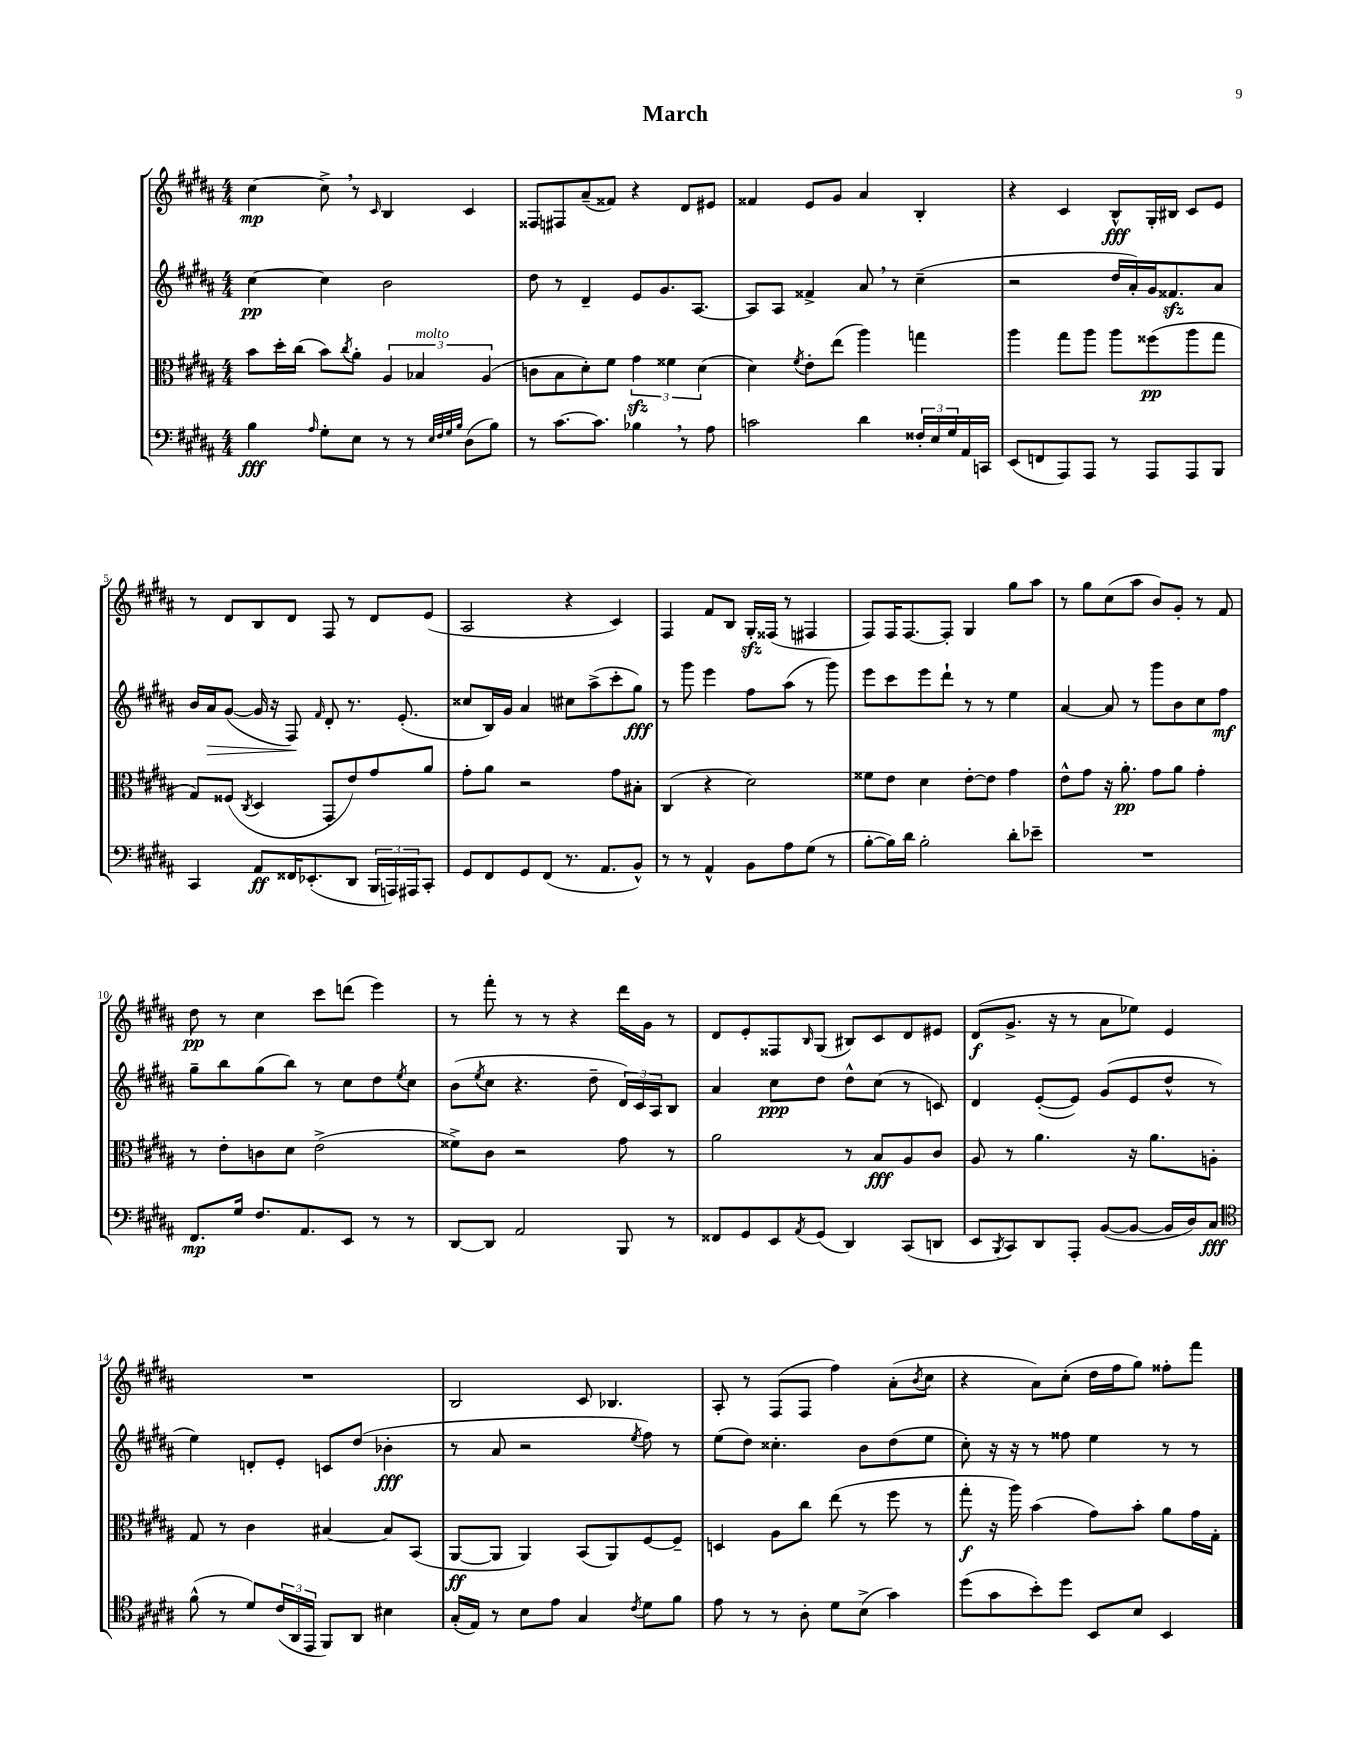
\header { title = "March" }
<<
\new StaffGroup <<
\new Staff = "s0" {
    \clef treble \key b \major \numericTimeSignature \time 4/4
    cis''4~\mp cis''8-> \breathe r8 \grace { cis'16 } b4 cis'4 |
    fisis8 fis8 ais'8--( fisis'8) r4 dis'8 eis'8 |
    fisis'4 e'8 gis'8 ais'4 b4-. |
    r4 cis'4 b8-^\fff gis16-. bis16 cis'8 e'8 |
    r8 dis'8 b8 dis'8 fis8 r8 dis'8 e'8( |
    ais2 r4 cis'4) |
    fis4 fis'8 b8 gis16-.\sfz fisis16( r8 fis4 |
    fis8) fis16 fis8.~ fis8-. gis4 gis''8 ais''8 |
    r8 gis''8 cis''8( ais''8 b'8) gis'8-. r8 fis'8 |
    dis''8\pp r8 cis''4 cis'''8 d'''8( e'''4) |
    r8 fis'''8-. r8 r8 r4 dis'''16 gis'16 r8 |
    dis'8 e'8-. fisis8 \grace { b16 } gis8( bis8) cis'8 dis'8 eis'8 |
    dis'8\f( gis'8.-> r16 r8 ais'8 ees''8) e'4 |
    R1 |
    b2 cis'8 bes4. |
    ais8-. r8 fis8( fis8 fis''4) ais'8-.( \acciaccatura { b'8 } cis''8 |
    r4 ais'8) cis''8-.( dis''16 fis''16 gis''8) fisis''8-. fis'''8 \bar "|." |
}
\new Staff = "s1" {
    \clef treble \key b \major \numericTimeSignature \time 4/4
    cis''4~\pp cis''4 b'2 |
    dis''8 r8 dis'4-- e'8 gis'8. ais8.~ |
    ais8 ais8 fisis'4-> ais'8 \breathe r8 cis''4--( |
    r2 dis''16 ais'16-.) gis'16 fisis'8.\sfz ais'8 |
    b'16 ais'16\> gis'8~( gis'16 r16 fis8\!) \grace { fis'16 } dis'8-. r8. e'8.-.( |
    cisis''8 b16) gis'16 ais'4 cis''8 ais''8->( cis'''8-. gis''8\fff) |
    r8 gis'''8 e'''4 fis''8 ais''8( r8 gis'''8) |
    e'''8 cis'''8 e'''8 dis'''8-! r8 r8 e''4 |
    ais'4~ ais'8 r8 gis'''8 b'8 cis''8 fis''8\mf |
    gis''8-- b''8 gis''8( b''8) r8 cis''8 dis''8 \acciaccatura { e''8 } cis''8 |
    b'8( \acciaccatura { e''8 } cis''8 r4. dis''8-- \tuplet 3/2 { dis'16) cis'16 ais16 } b8 |
    ais'4 cis''8\ppp dis''8 dis''8-^ cis''8( r8 c'8) |
    dis'4 e'8~-.( e'8) gis'8( e'8 dis''8-^ r8 |
    e''4) d'8-. e'8-. c'8 dis''8( bes'4-.\fff |
    r8 ais'8 r2 \acciaccatura { e''8 } fis''8) r8 |
    e''8( dis''8) cisis''4.-. b'8 dis''8( e''8 |
    cis''8-.) r16 r16 r8 fisis''8 e''4 r8 r8 \bar "|." |
}
\new Staff = "s2" {
    \clef alto \key b \major \numericTimeSignature \time 4/4
    b'8 dis''16-. cis''16( b'8) \acciaccatura { cis''8 } ais'8-. \tuplet 3/2 { ais4 bes4^\markup { \italic "molto" } ais4( } |
    c'8 b8 dis'8-.) fis'8 \tuplet 3/2 { gis'4\sfz fisis'4 dis'4( } |
    dis'4) \acciaccatura { fis'8 } e'8-. e''8( ais''4) g''4 |
    ais''4 gis''8 ais''8 ais''8 fisis''8\pp( ais''8 gis''8 |
    gis8) fisis8( \acciaccatura { cis8 } dis4 gis,8-. e'8) gis'8 ais'8 |
    gis'8-. ais'8 r2 gis'8 bis8-. |
    cis4( r4 dis'2) |
    fisis'8 e'8 dis'4 e'8~-. e'8 gis'4 |
    e'8-^ gis'8 r16 ais'8.-.\pp gis'8 ais'8 gis'4-. |
    r8 e'8-. c'8 dis'8 e'2->( |
    fisis'8->) cis'8 r2 gis'8 r8 |
    ais'2 r8 b8\fff ais8 cis'8 |
    ais8 r8 ais'4. r16 ais'8. a8-. |
    gis8 r8 cis'4 bis4~ bis8 b,8( |
    ais,8~\ff ais,8 ais,4) b,8( ais,8) fis8~ fis8-- |
    d4 ais8 cis''8 e''8( r8 fis''8 r8 |
    gis''8-.\f r16 ais''16) b'4( gis'8) b'8-. ais'8 gis'16 gis16-. \bar "|." |
}
\new Staff = "s3" {
    \clef bass \key b \major \numericTimeSignature \time 4/4
    b4\fff \grace { ais16 } gis8-. e8 r8 r8 \grace { e32 fis32 gis32 b32 } dis8( b8) |
    r8 cis'8.~ cis'8. bes4 \breathe r8 ais8 |
    c'2 dis'4 \tuplet 3/2 { fisis16-. e16 gis16 } ais,16 c,16 |
    e,8( f,8 ais,,8) ais,,8 r8 ais,,8 ais,,8 b,,8 |
    cis,4 ais,8\ff fisis,16 ees,8.-.( dis,8 \tuplet 3/2 { b,,16 a,,16) ais,,16 } cis,8-. |
    gis,8 fis,8 gis,8 fis,8( r8. ais,8. b,8-^) |
    r8 r8 ais,4-^ b,8 ais8 gis8( r8 |
    b8~-. b16) dis'16 b2-. dis'8-. ees'8-- |
    R1 |
    fis,8.\mp gis16 fis8. ais,8. e,8 r8 r8 |
    dis,8~ dis,8 ais,2 b,,8 r8 |
    fisis,8 gis,8 e,8 \acciaccatura { ais,8 } gis,8( dis,4) cis,8( d,8 |
    e,8 \acciaccatura { b,,8 } cis,8) dis,8 ais,,8-. b,8~( b,8~ b,16 dis16) cis8\fff |
    \clef tenor fis'8-^( r8 dis'8) \tuplet 3/2 { cis'16( ais,16 e,16 } fis,8) ais,8 bis4 |
    gis16-.( e16) r8 b8 e'8 gis4 \acciaccatura { cis'8 } dis'8 fis'8 |
    e'8 r8 r8 ais8-. dis'8 b8->( gis'4) |
    dis''8( gis'8 b'8-.) dis''8 b,8 b8 b,4 \bar "|." |
}
>>
>>
